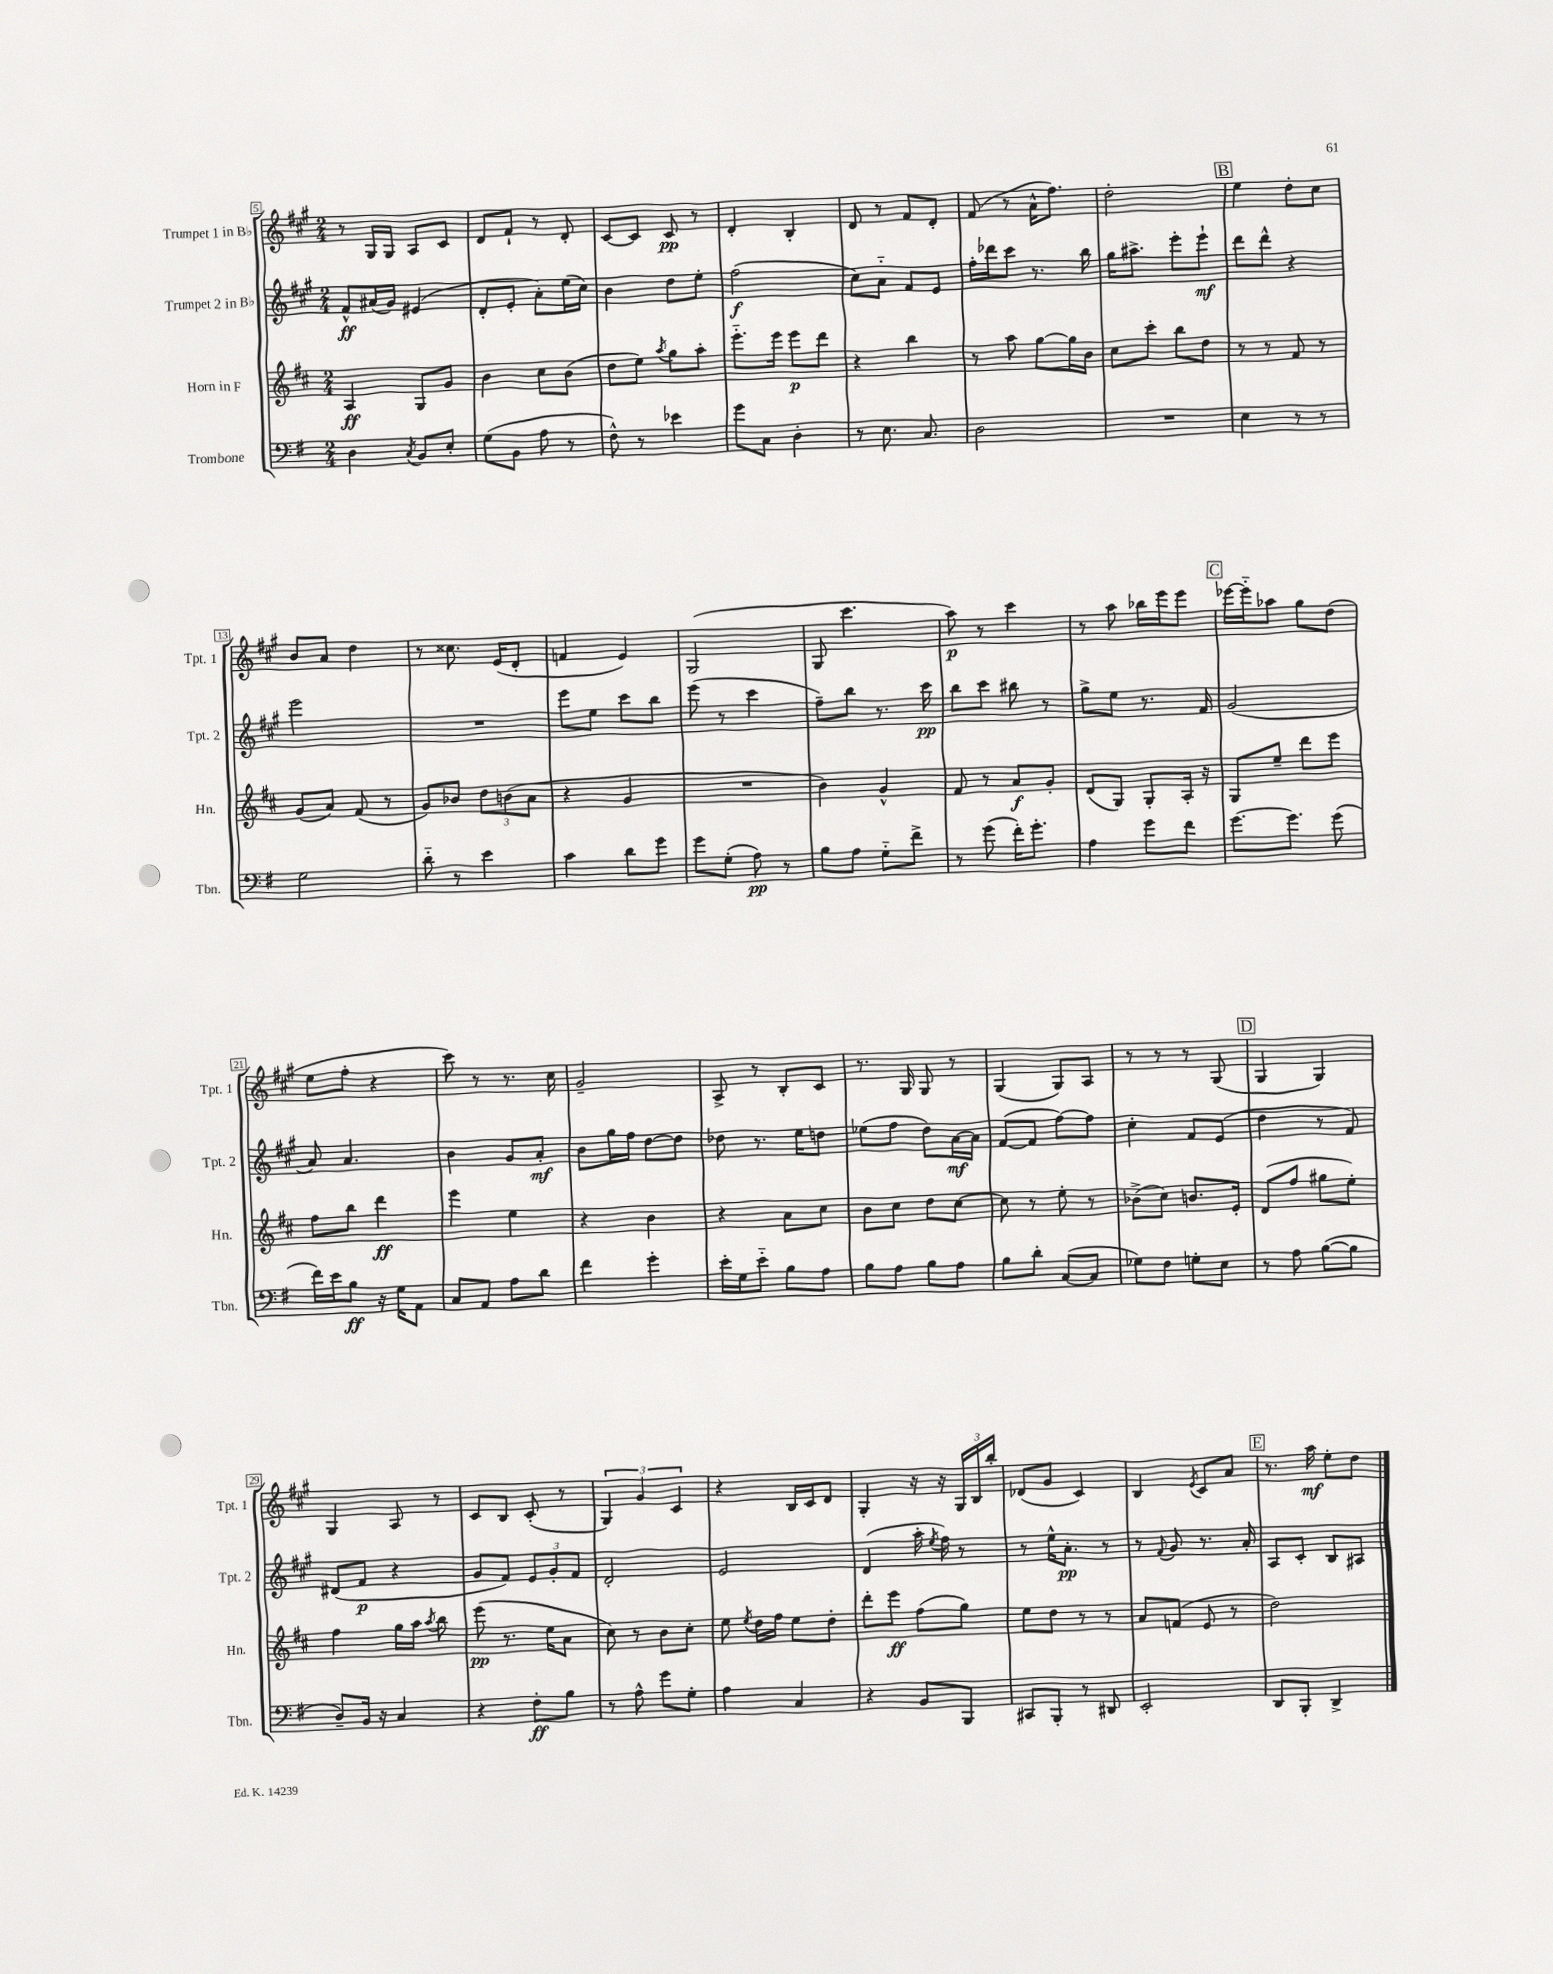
<<
\new StaffGroup <<
\new Staff = "s0" \with { instrumentName = "Trumpet 1 in Bb" shortInstrumentName = "Tpt. 1" } {
    \clef treble \key a \major \numericTimeSignature \time 2/4
    \autoBeamOff r8 gis16[ gis16] a8[ cis'8] |
    d'8[ fis'8]-! r8 d'8-. |
    cis'8[~ cis'8] cis'8\pp r8 |
    d'4-. b4-. |
    d'8 r8 fis'8[ d'8]-. |
    fis'8( r8 a'16[-^ fis''8.]) |
    d''2-. |
    \mark \markup { \box "B" } e''4 d''8[-. cis''8] |
    b'8[ a'8] d''4 |
    r8 cisis''8. e'16[( d'8]-. |
    f'4 e'4) |
    gis2( |
    gis8 cis'''4. |
    a''8\p) r8 cis'''4 |
    r8 a''8 bes''16[ e'''16 e'''8] |
    \mark \markup { \box "C" } ees'''16[~ ees'''16-_ aes''8] gis''8[ d''8]( |
    e''8[ fis''8]-. r4 |
    cis'''8) r8 r8. cis''16 |
    gis'2-- |
    a8-> r8 b8[-. cis'8] |
    r8. gis16 gis8 r8 |
    gis4( gis8[) a8] |
    r8 r8 r8 gis8( |
    \mark \markup { \box "D" } gis4 gis4) |
    gis4 a8 r8 |
    cis'8[ b8] cis'8-.( r8 |
    \tuplet 3/2 { gis4) gis'4 cis'4 } |
    r4 b16[ cis'16 d'8] |
    gis4-. r16 r16 \tuplet 3/2 { gis16[ b16 b''16]-. } |
    des'8[( gis'8] cis'4) |
    b4 \acciaccatura { e'8 } cis'8[ a'8] |
    \mark \markup { \box "E" } r8. a''16\mf e''8[-. d''8] \bar "|." |
}
\new Staff = "s1" \with { instrumentName = "Trumpet 2 in Bb" shortInstrumentName = "Tpt. 2" } {
    \clef treble \key a \major \numericTimeSignature \time 2/4
    \autoBeamOff fis'8[-^\ff ais'16( gis'16]) eis'4( |
    d'8[-. e'8]-. a'8[-.) e''16( cis''16]) |
    b'4 d''8[ e''8]-. |
    fis''2\f( |
    cis''8[) a'8]-_ fis'8[ e'8] |
    fis''16[-. des'''16 cis'''8] r8. b''16 |
    gis''16[ ais''8.]-> e'''8[-. e'''8]-!\mf |
    \mark \markup { \box "B" } d'''8[ d'''8]-^ r4 |
    e'''2 |
    R2 |
    e'''8[ e''8] cis'''8[ b''8] |
    e'''8( r8 cis'''4 |
    fis''8[--) b''8] r8. cis'''16\pp |
    b''8[ cis'''8] bis''8 r8 |
    gis''8[-> e''8] r8. fis'16 |
    \mark \markup { \box "C" } gis'2( |
    a'8) a'4. |
    b'4 gis'8[ a'8]-.\mf |
    b'8[ gis''16 fis''16] d''8[~ d''8] |
    des''8 r8. e''16[ d''8] |
    ees''8[( fis''8] d''8[) a'16~\mf a'16] |
    fis'8[~( fis'8] fis''8[~) fis''8] |
    cis''4-. fis'8[ e'8]( |
    \mark \markup { \box "D" } d''4 r8 fis'8) |
    dis'8[( fis'8]\p r4 |
    gis'8[ fis'8]) \tuplet 3/2 { e'8[ gis'8-. fis'8] } |
    d'2-. |
    e'2 |
    d'4( a''16-. \acciaccatura { e''8 } fis''16) r8 |
    r8 e''16[-^ a'8.]-.\pp r8 |
    r8 \appoggiatura { fis'8 } gis'8 r8. a'16-. |
    \mark \markup { \box "E" } a8[ cis'8]-. b8[ ais8] \bar "|." |
}
\new Staff = "s2" \with { instrumentName = "Horn in F" shortInstrumentName = "Hn." } {
    \clef treble \key d \major \numericTimeSignature \time 2/4
    \autoBeamOff a4\ff g8[ g'8] |
    b'4 cis''8[ b'8]( |
    d''8[ e''8]) \acciaccatura { a''8 } g''8[ a''8]-. |
    e'''8.[-_ e'''16] e'''8[\p d'''8] |
    r4 b''4 |
    r8 a''8 g''8[~ g''16 b'16] |
    cis''8[ cis'''8]-. b''8[ d''8] |
    \mark \markup { \box "B" } r8 r8 fis'8 r8 |
    g'8[( a'8]) fis'8( r8 |
    g'8[) bes'8] \tuplet 3/2 { d''8[ b'8( a'8] } |
    r4 g'4 |
    R2 |
    b'4) g'4-^ |
    fis'8 r8 a'8[\f g'8]-. |
    d'8[( g8]) g8[-. a16]-. r16 |
    \mark \markup { \box "C" } g8[ e''8]-- d'''8[ e'''8] |
    fis''8[ b''8] d'''4\ff |
    e'''4 e''4 |
    r4 b'4 |
    r4 a'8[ cis''8] |
    b'8[ cis''8] d''8[ cis''8]~ |
    cis''8 r8 e''8-. r8 |
    bes'8[->( cis''8]) b'8.[ e'16]-. |
    \mark \markup { \box "D" } d'8[( fis''8] gis''8[ e''8]-.) |
    fis''4 g''16[ a''16] \acciaccatura { a''8 } b''8 |
    e'''8\pp( r8. e''16[ a'8] |
    cis''8) r8 b'8[ cis''8]-. |
    e''8 \acciaccatura { e''8 } d''16[ fis''16] e''8[ d''8]-. |
    d'''8[-. e'''8]\ff fis''8[( g''8]) |
    e''8[ d''8] r8 r8 |
    a'8[ f'8]( e'8 r8 |
    \mark \markup { \box "E" } d''2) \bar "|." |
}
\new Staff = "s3" \with { instrumentName = "Trombone" shortInstrumentName = "Tbn." } {
    \clef bass \key g \major \numericTimeSignature \time 2/4
    \autoBeamOff d4 \acciaccatura { c8 } b,8[ e8]-. |
    g8[( b,8] a8 r8 |
    fis8-^) r8 ees'4 |
    g'8[ c8] d4-. |
    r8 e8. c8. |
    d2 |
    R2 |
    \mark \markup { \box "B" } e4 r8 r8 |
    g2 |
    d'8-_ r8 e'4 |
    c'4 d'8[ g'8] |
    g'8[ g8]-.( a8\pp) r8 |
    b8[ a8] g8[-_ fis'8]-> |
    r8 g'8( fis'16[-.) g'8.]-. |
    a4 g'8[ fis'8] |
    \mark \markup { \box "C" } g'8.[~ g'8.] g'8( |
    fis'16[) e'16 b8]\ff r16 g16[ a,8] |
    c8[ a,8] a8[ d'8] |
    fis'4 g'4-. |
    e'16[-. g16 e'8]-_ b8[ a8] |
    b8[ a8] b8[ a8] |
    b8[ d'8]-. c8[~( c8] |
    ges8[) fis8] g8[-. e8] |
    \mark \markup { \box "D" } r8 a8 b8[~( b8] |
    d8[--) b,16] r16 c4 |
    r4 fis8[-.\ff b8] |
    r8 a8-^ g'8[ g8]-. |
    a4 c4 |
    r4 b,8[ b,,8] |
    cis,8[ b,,8]-. r8 dis,8 |
    e,2-. |
    \mark \markup { \box "E" } d,8[ b,,8]-. d,4-> \bar "|." |
}
>>
>>
\layout { \context { \Score currentBarNumber = #5 \override BarNumber.stencil = #(make-stencil-boxer 0.1 0.3 ly:text-interface::print) } }
